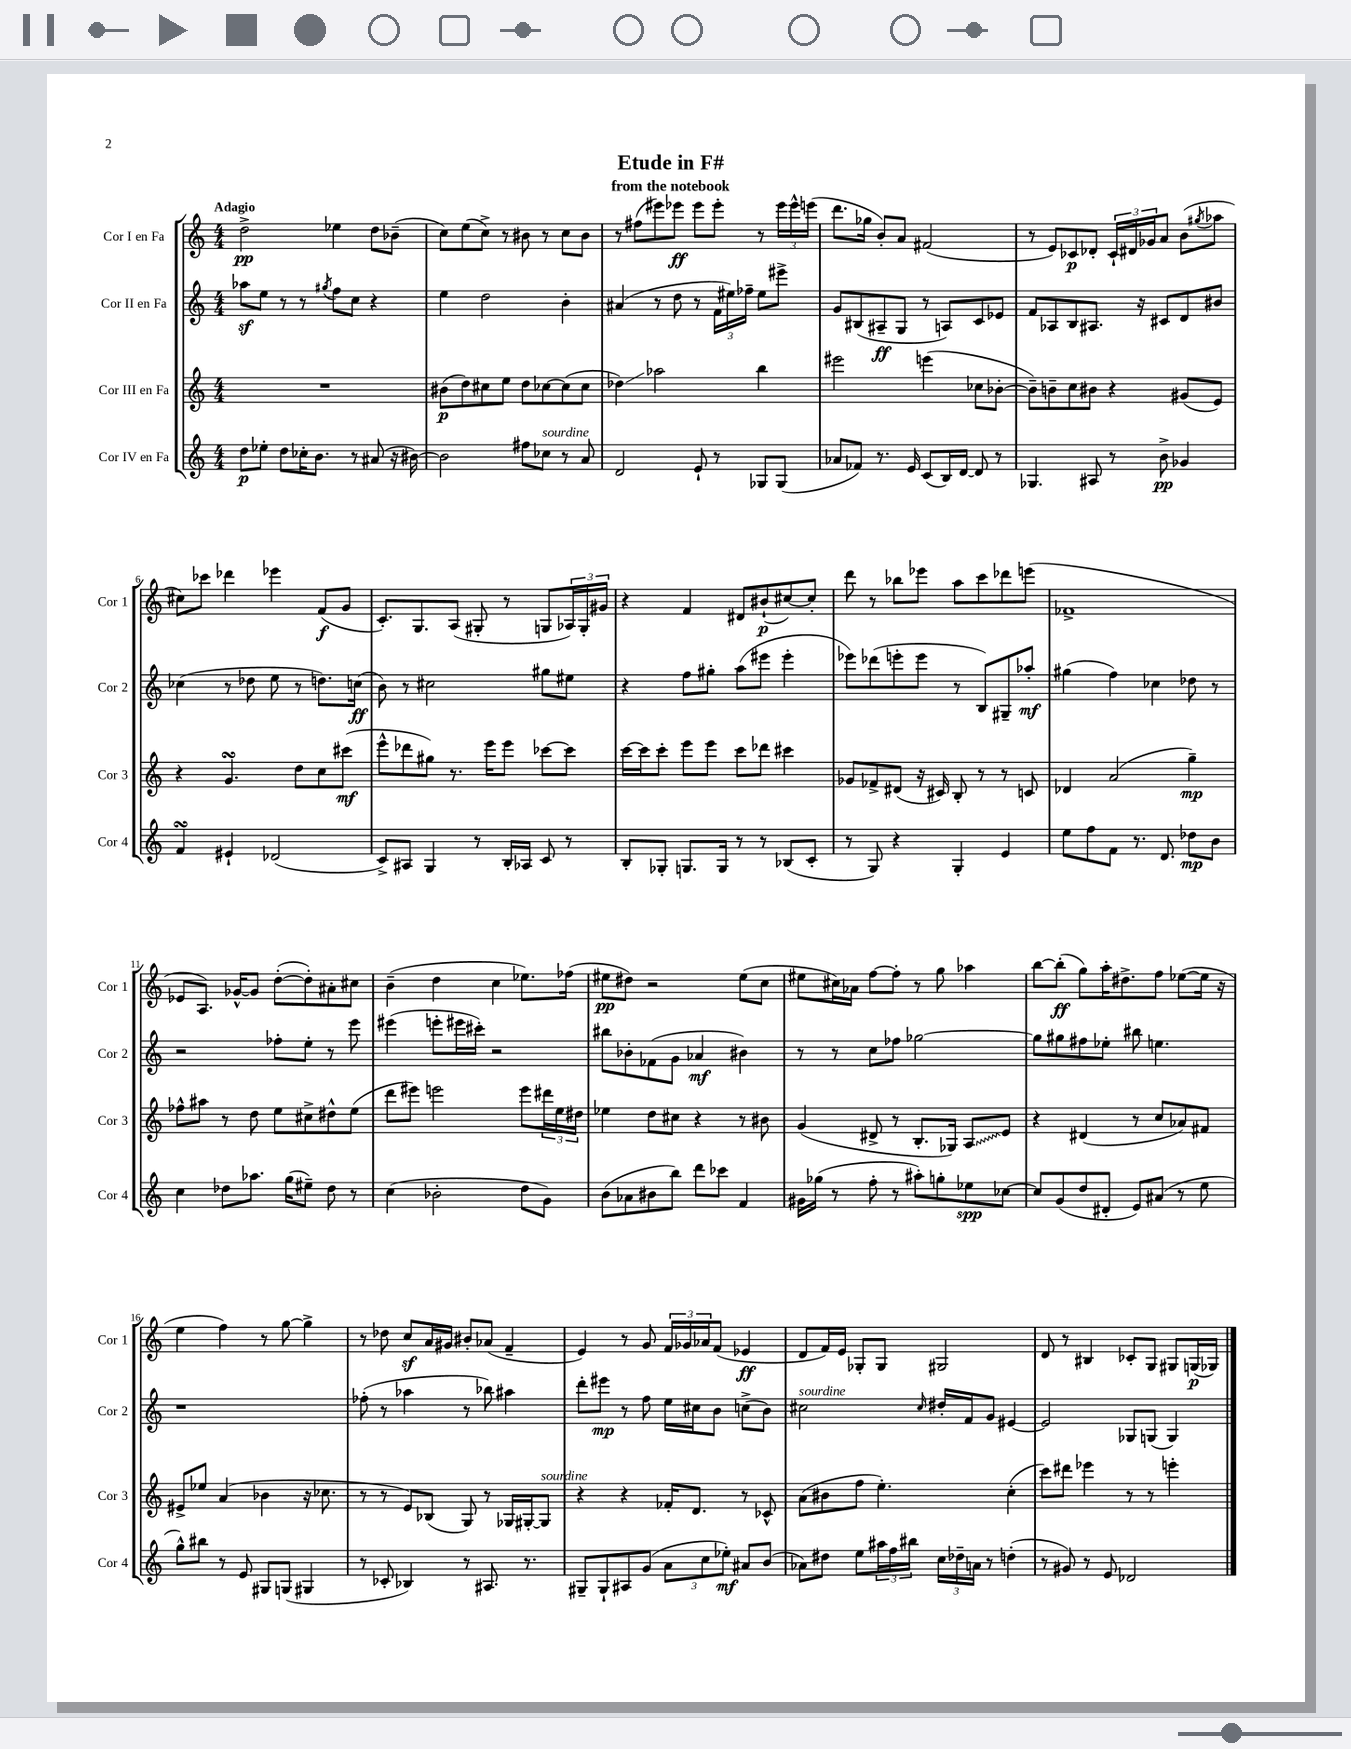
\header { title = "Etude in F#" subtitle = "from the notebook" }
<<
\new StaffGroup <<
\new Staff = "s0" \with { instrumentName = "Cor I en Fa" shortInstrumentName = "Cor 1" } {
    \clef treble \key c \major \numericTimeSignature \time 4/4 \tempo "Adagio"
    d''2->\pp ees''4 d''8 bes'8--( |
    c''8) e''8( c''8->) r8 bis'8 r8 c''8 bis'8 |
    r8 fis''8( eis'''8) ees'''8\ff ees'''8 ees'''8-. r8 \tuplet 3/2 { ees'''16 ees'''16-^ e'''16( } |
    d'''8. ges''16 b'8-.) a'8 fis'2( |
    r8 e'8) ces'8\p des'8-. \tuplet 3/2 { ces'16-! dis'16 ges'16 } a'8 b'8( \acciaccatura { gis''8 } aes''8 |
    cis''8) ces'''8 des'''4 ees'''4 f'8\f( g'8 |
    c'8.-.) g8. a8( gis8-. r8 g8 \tuplet 3/2 { aes16) g16-. gis'16 } |
    r4 f'4 dis'8 bis'8-!\p( cis''8~) cis''8-. |
    d'''8 r8 bes''8 ees'''8 a''8 c'''8 des'''8 e'''8( |
    fes'1-> |
    ees'8 a8.) ges'16~-^ ges'8 d''8~-.( d''8-.) ais'8-. cis''8 |
    b'4--( d''4 c''4 ees''8.) fes''16( |
    eis''8\pp dis''8) r2 eis''8( c''8 |
    eis''8 cis''16) aes'16 f''8~ f''8-. r8 g''8 aes''4 |
    b''8~ b''8-.\ff( g''8) a''16-. dis''8.-> f''8 ees''8~( ees''16 r16 |
    e''4 f''4) r8 g''8~ g''4-> |
    r8 des''8 c''8\sf a'16 gis'16 bis'8-. aes'8( f'4-- |
    e'4) r8 g'8 \tuplet 3/2 { f'16 ges'16 aes'16 } f'8( ees'4\ff |
    d'8 f'16) e'16 ges8-. ges8 gis2 |
    d'8 r8 bis4 ces'8-. g8 gis8 g16\p( ges16) \bar "|." |
}
\new Staff = "s1" \with { instrumentName = "Cor II en Fa" shortInstrumentName = "Cor 2" } {
    \clef treble \key c \major \numericTimeSignature \time 4/4
    aes''8\sf e''8 r8 r8 \acciaccatura { gis''8 } f''8 c''8 r4 |
    e''4 d''2 b'4-. |
    ais'4( r8 d''8 r8 \tuplet 3/2 { f'16 eis''16) fes''16-- } eis''8 eis'''8-> |
    g'8 bis8( ais8--\ff g8 r8 a8) c'8 ees'8 |
    f'8 aes8 b8 ais8. r16 cis'8 d'8 bis'8 |
    ces''4( r8 des''8 e''8 r8 d''8.) c''16\ff( |
    b'8) r8 cis''2 gis''8 eis''8 |
    r4 f''8 gis''8-. a''8( eis'''8 eis'''4-. |
    ees'''8) des'''8( e'''8-. e'''8 r8 b8) gis8-- aes''8-.\mf |
    gis''4( f''4) ces''4 des''8 r8 |
    r2 fes''8-. e''8-. r8 e'''8 |
    eis'''4( e'''8-. eis'''16 cis'''16-.) r2 |
    bis''8 bes'8-. fes'8( g'8 aes'4\mf bis'4) |
    r8 r8 c''8 fes''8 ges''2~ |
    ges''8 gis''8 fis''8 ees''8-. bis''8 e''4. |
    r1 |
    fes''8-.( r8 aes''4 r8 bes''8) ais''4 |
    d'''8-. eis'''8\mp r8 f''8 e''16 cis''16 b'8 c''8->( b'8) |
    cis''2^\markup { \italic "sourdine" } \grace { cis''16 } dis''16-. f'16 g'8 eis'4~ |
    eis'2 ges8 g8( g4) \bar "|." |
}
\new Staff = "s2" \with { instrumentName = "Cor III en Fa" shortInstrumentName = "Cor 3" } {
    \clef treble \key c \major \numericTimeSignature \time 4/4
    R1 |
    bis'8\p( d''8) cis''8 e''8 d''8 ces''8~ ces''8( ces''8 |
    des''4\glissando) aes''2 b''4 |
    eis'''2 e'''4( ces''8 bes'8~-. |
    bes'8--) b'8-- c''8 bis'8 r4 gis'8( e'8) |
    r4 g'4.\turn d''8 c''8 cis'''8\mf( |
    e'''8-^ des'''8 gis''8) r8. e'''16 e'''8 ces'''8~ ces'''8 |
    c'''16~ c'''16 c'''8-. e'''8 e'''8 c'''8 des'''8 cis'''4 |
    ges'8 fes'8-> dis'8( r16 cis'16) b8-. r8 r8 c'8 |
    des'4 a'2( g''4--\mp) |
    fes''8-^ ais''8 r8 d''8 e''8 cis''8-> dis''8-^ e''8( |
    d'''8 eis'''8) e'''2 e'''8 \tuplet 3/2 { dis'''16 e''16 dis''16 } |
    ees''4 d''8 cis''8 r4 r8 bis'8 |
    g'4( dis'8-> r8 b8.-. ges16) \once \override Glissando.style = #'zigzag a8\glissando e'8 |
    r4 dis'4( r8 c''8 aes'8) fis'8 |
    eis'8-> ees''8 a'4( bes'4 r16 ces''8. |
    r8 r8 e'8) bes8( g8) r8 ges16 gis16~-. gis8^\markup { \italic "sourdine" } |
    r4 r4 fes'16-. d'8. r8 ces'8-^ |
    a'8( bis'8 f''8 e''4.-.) c''4-.( |
    c'''8) dis'''8 ees'''4 r8 r8 e'''4-. \bar "|." |
}
\new Staff = "s3" \with { instrumentName = "Cor IV en Fa" shortInstrumentName = "Cor 4" } {
    \clef treble \key c \major \numericTimeSignature \time 4/4
    d''8\p ees''8-. d''8 ces''16-. b'8. r8 ais'8( r16 bis'16~) |
    bis'2 fis''8 ces''8^\markup { \italic "sourdine" } r8 a'8 |
    d'2 e'8-! r8 ges8 ges8( |
    aes'8 fes'8) r8. e'16 c'8( b16) d'16~ d'8 r8 |
    ges4. ais8 r8 b'8->\pp ges'4 |
    f'4\turn eis'4-! des'2( |
    c'8->) ais8 g4 r8 b16-. aes16 c'8 r8 |
    b8-. ges8-. g8. g16 r8 r8 bes8( c'8-. |
    r8 g8) r4 g4-. e'4 |
    e''8 f''8 f'8 r8. d'8. des''8\mp b'8 |
    c''4 des''8 aes''8. g''16( eis''8--) des''8 r8 |
    c''4( bes'2-. d''8 g'8) |
    b'8( aes'8 bis'8 b''8) d'''8 ces'''8 f'4 |
    gis'16 ges''16( r8 f''8-. r8 ais''8-.) g''8-. ees''8\spp ces''8~ |
    ces''8 g'8( d''8 dis'8-. e'8) ais'8( r8 e''8 |
    g''8-^) bis''8 r8 e'8 gis8 g8( gis4 |
    r8 ces'8-. bes4) r8 ais8. r8. |
    gis8-- gis8-! ais8 g'8( \tuplet 3/2 { a'8 c''8 ees''8-.\mf) } ais'8 b'8( |
    aes'8) dis''8 e''8 \tuplet 3/2 { ais''16 f''16 bis''16 } \tuplet 3/2 { c''16 des''16-- a'16 } r8 d''4-.( |
    r8 gis'8) r8 e'8 des'2 \bar "|." |
}
>>
>>
